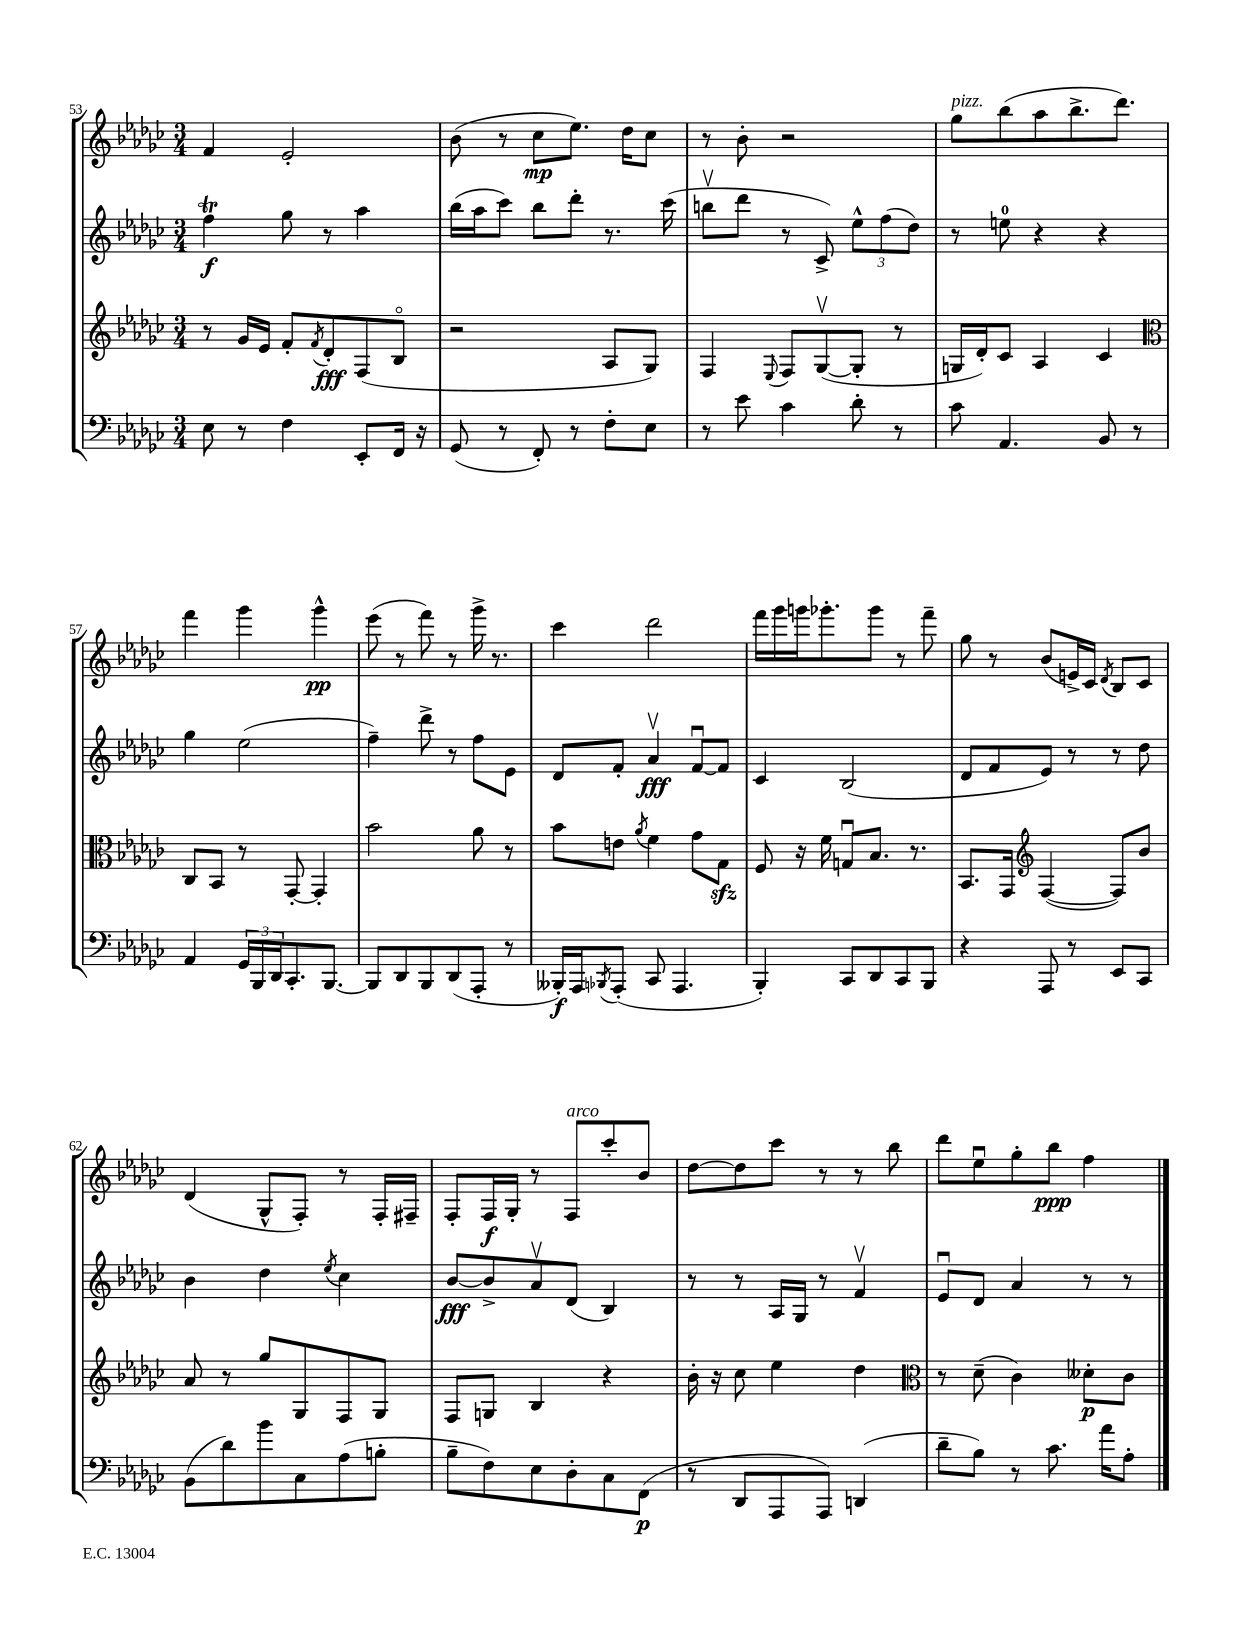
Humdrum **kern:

**kern	**kern	**kern	**kern
*staff4	*staff3	*staff2	*staff1
*clefF4	*clefG2	*clefG2	*clefG2
*k[b-e-a-d-g-c-]	*k[b-e-a-d-g-c-]	*k[b-e-a-d-g-c-]	*k[b-e-a-d-g-c-]
*M3/4	*M3/4	*M3/4	*M3/4
8E-	8r	4ff	4f
8r	16g-	.	.
.	16e-	.	.
4F	8f'	8gg-	2e-'
.	8qf	.	.
.	8d-'	8r	.
8EE-'	(8F	4aa-	.
16FF	8B-o	.	.
16r	.	.	.
=	=	=	=
(8GG-	2r	(16bb-	(8b-
.	.	16aa-	.
8r	.	8ccc-)	8r
8FF')	.	8bb-	8cc-
8r	.	8ddd-'	8.ee-)
8F'	8A-	8.r	.
.	.	.	16dd-
8E-	8G-)	.	8cc-
.	.	(16ccc-	.
=	=	=	=
8r	4F	8bbv	8r
8e-	.	8ddd-	8b-'
.	8qqE-	.	.
4c-	8F	8r	2r
.	([8G-v	8c-^)	.
8d-'	8G-']	12ee-^^	.
.	.	(12ff	.
8r	8r	.	.
.	.	12dd-)	.
=	=	=	=
8c-	16G	8r	8gg-
.	16d-')	.	.
4.AA-	8c-	8ee	(8bb-
.	4A-	4r	8aa-
.	.	.	8.bb-^
8BB-	4c-	4r	.
.	.	.	8.ddd-)
8r	.	.	.
=	=	=	=
*	*clefC3	*	*
4AA-	8C-	4gg-	4fff
.	8BB-	.	.
24GG-	8r	(2ee-	4ggg-
24BBB-	.	.	.
24DD-	.	.	.
8.CC-'	[8GG-'	.	.
.	4GG-']	.	4ggg-^^
[8.BBB-	.	.	.
=	=	=	=
8BBB-]	2b-	4ff~)	(8eee-
8DD-	.	.	8r
8BBB-	.	8ddd-^	8fff)
(8DD-	.	8r	8r
8AAA-'	8a-	8ff	16ggg-^
.	.	.	8.r
8r	8r	8e-	.
=	=	=	=
16BBB--')	8b-	8d-	4ccc-
16AAA-	.	.	.
8qBBB-	.	.	.
(8AAA-'	8e	8f'	.
.	8qa-	.	.
8CC-	4f	4a-v	2ddd-
4.AAA-	.	.	.
.	8g-	[8fu	.
.	8G-	8f]	.
=	=	=	=
4BBB-')	8F	4c-	16fff
.	.	.	16ggg-
.	16r	.	16ggg
.	16f	.	8.ggg-'
8CC-	8Gu	(2B-	.
8DD-	8.B-	.	8ggg-
8CC-	.	.	8r
.	8.r	.	.
8BBB-	.	.	8fff~
=	=	=	=
4r	8.BB-	8d-	8gg-
.	.	8f	8r
.	16GG-	.	.
*	*clefG2	*	*
8AAA-	([4F	8e-)	(8b-
8r	.	8r	16e^)
.	.	.	16c-
.	.	.	8qd-
8EE-	8F])	8r	8B-
8CC-	8b-	8dd-	8c-
=	=	=	=
(8BB-	8a-	4b-	(4d-
8d-)	8r	.	.
8b-	8gg-	4dd-	8G-^^
8C-	8G-	.	8F')
.	.	8qee-	.
(8A-	8F	4cc-	8r
8B'	8G-	.	16F'
.	.	.	16F#~
=	=	=	=
8B-~	8F	[8b-	8F'
8F)	8G	8b-^]	16F
.	.	.	16G-'
8E-	4B-	8a-v	8r
8D-'	.	(8d-	8F
8C-	4r	4B-)	8ccc-'
(8FF	.	.	8b-
=	=	=	=
8r	16b-'	8r	[8dd-
.	16r	.	.
8DD-	8cc-	8r	8dd-]
8AAA-	4ee-	16A-	8ccc-
.	.	16G-	.
8AAA-)	.	8r	8r
(4DD	4dd-	4fv	8r
.	.	.	8bb-
=	=	=	=
*	*clefC3	*	*
8d-~	8r	8e-u	8ddd-
8B-)	(8d-~	8d-	8ee-u
8r	4c-)	4a-	8gg-'
8.c-	.	.	8bb-
.	8d--'	8r	4ff
16a-	.	.	.
8A-'	8c-	8r	.
==	==	==	==
*-	*-	*-	*-
